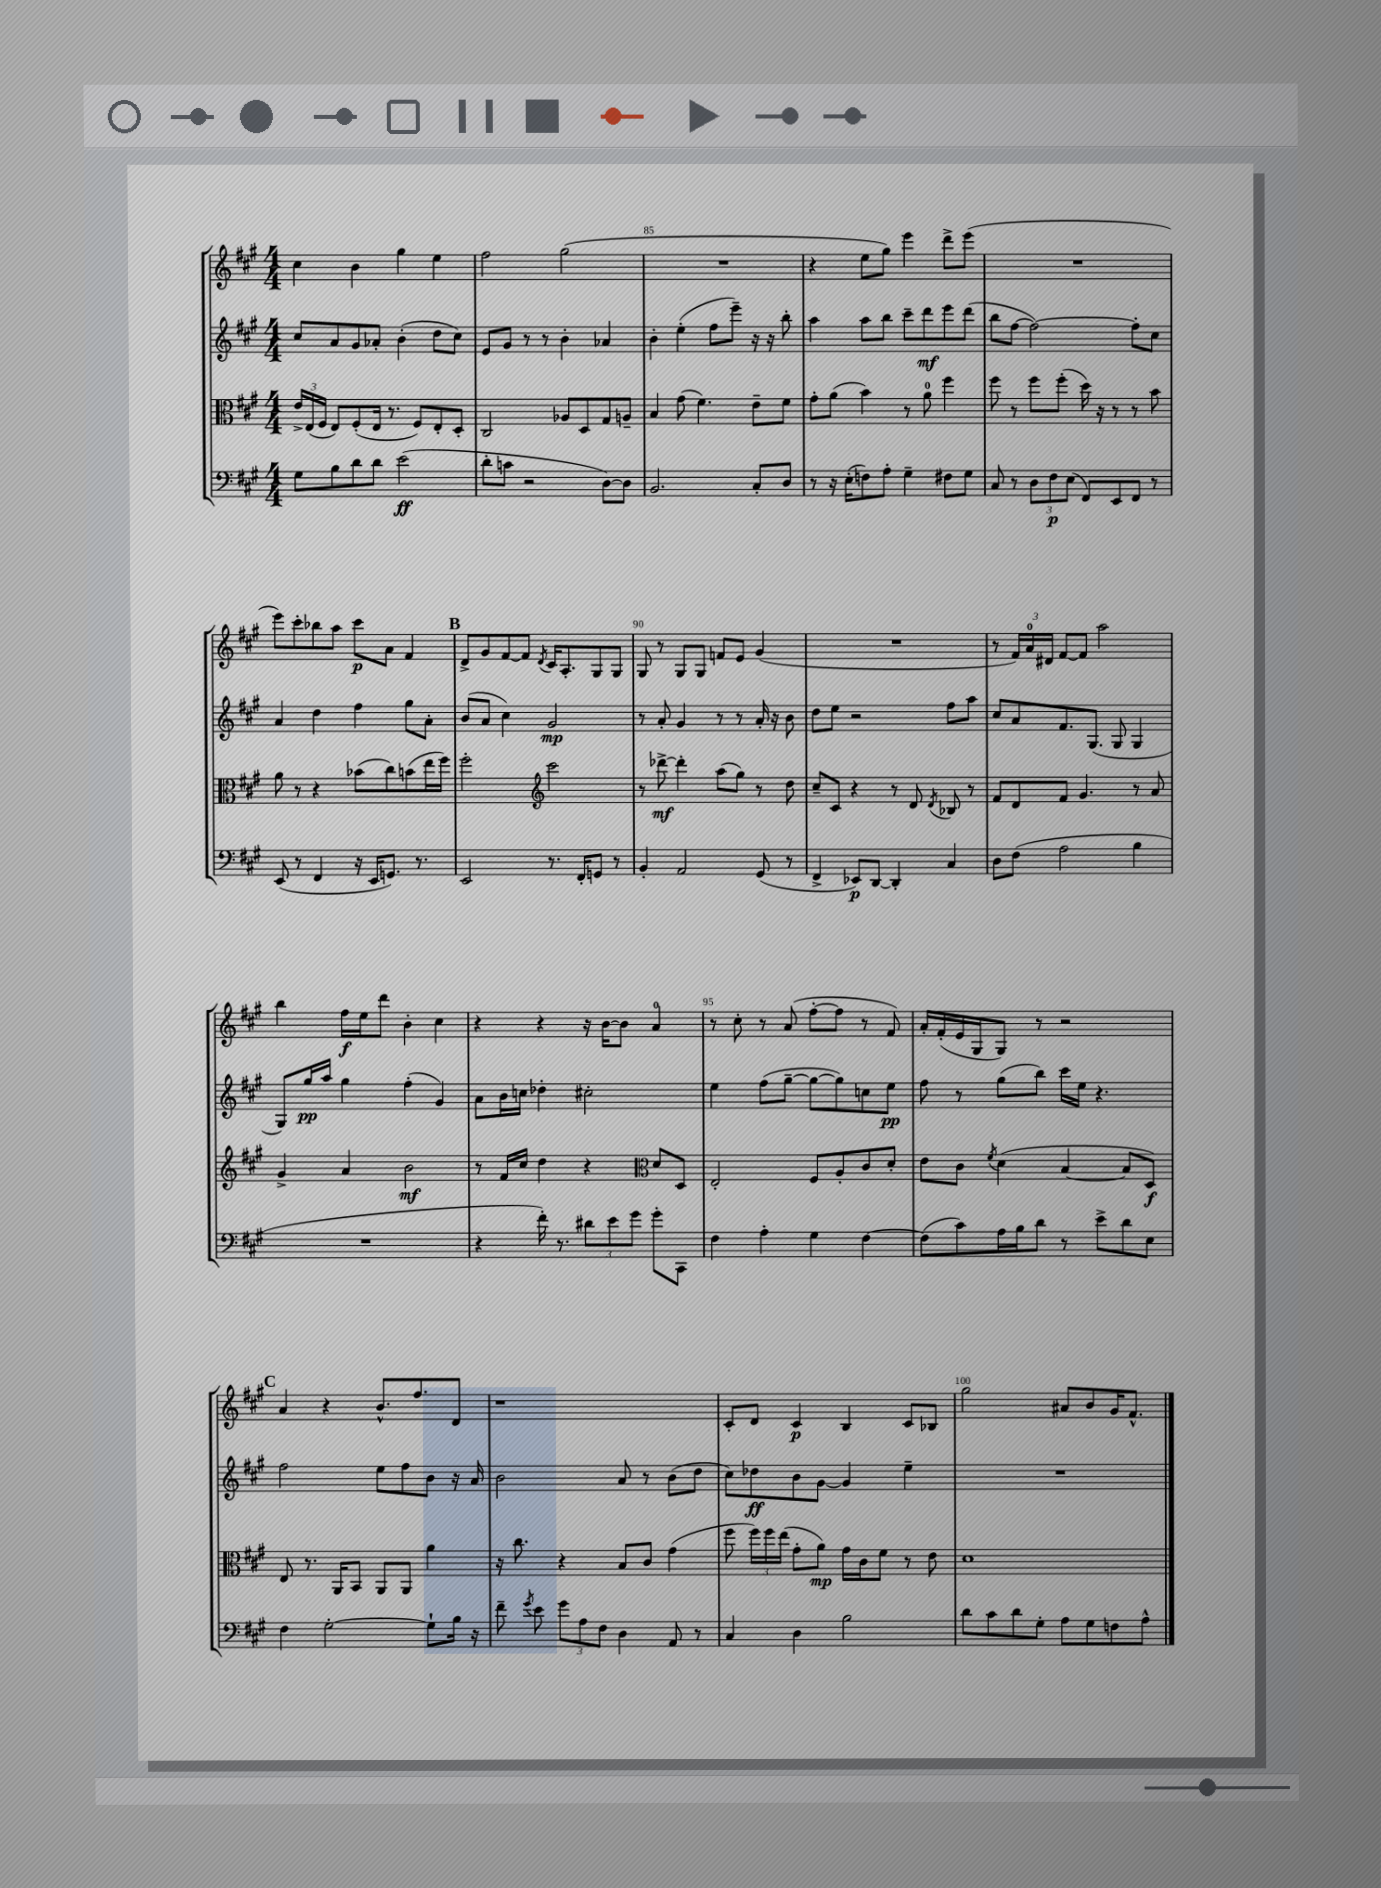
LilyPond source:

<<
\new StaffGroup <<
\new Staff = "s0" {
    \clef treble \key a \major \numericTimeSignature \time 4/4
    \autoBeamOff cis''4 b'4 gis''4 e''4 |
    fis''2 gis''2( |
    R1 |
    r4 e''8[ gis''8]) e'''4 d'''8[-> e'''8]( |
    R1 |
    e'''8[) cis'''8-. bes''8 a''8] cis'''8[\p a'8] fis'4 |
    \mark \markup { \bold "B" } d'8[-> gis'8 fis'8~ fis'8] \acciaccatura { d'8 } cis'16[ a8.-. gis8 gis8] |
    gis8 r8 gis8[ gis8] f'8[ e'8] gis'4( |
    R1 |
    r8 \tuplet 3/2 { fis'16[) a'16-0 dis'16] } fis'8[~ fis'8] a''2 |
    b''4 fis''16[\f e''16 d'''8] b'4-. cis''4 |
    r4 r4 r16 b'16[~ b'8] a'4-0 |
    r8 cis''8-. r8 a'8( fis''8[~-. fis''8] r8 fis'8) |
    a'16[-. fis'16-.( e'16 gis16 gis8]) r8 r2 |
    \mark \markup { \bold "C" } a'4 r4 b'8.[-^ fis''8. d'8] |
    r1 |
    cis'8[-. d'8] cis'4\p b4 cis'8[ bes8] |
    gis''2 ais'8[ b'8 gis'16 fis'8.]-^ \bar "|." |
}
\new Staff = "s1" {
    \clef treble \key a \major \numericTimeSignature \time 4/4
    \autoBeamOff cis''8[ a'8 gis'8 aes'8]-. b'4-.( d''8[ cis''8]) |
    e'8[ gis'8] r8 r8 b'4-. aes'4 |
    b'4-. e''4-.( fis''8[ e'''8]--) r16 r16 b''8-. |
    a''4 a''8[ b''8] cis'''8[-- d'''8\mf e'''8 d'''8]( |
    b''8[ fis''8]~ fis''2~) fis''8[-. cis''8] |
    a'4 d''4 fis''4 gis''8[ a'8]-. |
    \mark \markup { \bold "B" } b'8[( a'8] cis''4) gis'2\mp |
    r8 a'8-. gis'4 r8 r8 a'16-. r16 b'8 |
    d''8[ e''8] r2 fis''8[ a''8] |
    cis''8[ a'8 fis'8. gis8.]( gis8 gis4 |
    gis8[) gis''16\pp a''16] gis''4 fis''4-.( gis'4) |
    a'8[ b'16 c''16] des''4-. cis''2-. |
    e''4 fis''8[( gis''8]~-- gis''8[~ gis''8) c''8 e''8]\pp |
    fis''8 r8 gis''8[( b''8]) cis'''16[ e''16] r4. |
    \mark \markup { \bold "C" } fis''2 e''8[ fis''8 b'8] r16 a'16 |
    b'2 a'8 r8 b'8[( d''8] |
    cis''8[) des''8\ff b'8 gis'8]~ gis'4 e''4-- |
    R1 \bar "|." |
}
\new Staff = "s2" {
    \clef alto \key a \major \numericTimeSignature \time 4/4
    \autoBeamOff \tuplet 3/2 { e'16[-> e16( fis16] } e8[) fis8-.( e16] r8. fis8[) e8-. d8]-. |
    cis2 aes8[ d8 gis8 a8]-- |
    b4 gis'8( fis'4.) e'8[-- fis'8] |
    gis'8[-. a'8]( b'4) r8 a'8-0 fis''4 |
    fis''8 r8 fis''8[ fis''8]-.( d''16) r16 r8 r8 b'8 |
    a'8 r8 r4 bes'8[( cis''8) b'8( e''16 fis''16]) |
    \mark \markup { \bold "B" } fis''2-. \clef treble cis'''2 |
    r8 des'''8~->\mf des'''4-. a''8[( gis''8]) r8 d''8 |
    cis''8[-- cis'8] r4 r8 d'8 \acciaccatura { d'8 } bes8 r8 |
    fis'8[ d'8 fis'8] gis'4. r8 a'8 |
    gis'4-> a'4 b'2\mf |
    r8 fis'16[ cis''16] d''4 r4 \clef alto d'8[ d8] |
    e2-. fis8[ a8-. cis'8 d'8]-. |
    e'8[ cis'8] \acciaccatura { fis'8 } d'4( b4~ b8[ d8]\f) |
    \mark \markup { \bold "C" } e8 r8. a,16[ b,8] a,8[ a,8] a'4 |
    r16 cis''8. r4 b8[ cis'8] gis'4( |
    fis''8 \tuplet 3/2 { fis''16[) fis''16 e''16]( } gis'8[-. a'8]\mp) gis'16[ cis'16 fis'8] r8 e'8 |
    d'1 \bar "|." |
}
\new Staff = "s3" {
    \clef bass \key a \major \numericTimeSignature \time 4/4
    \autoBeamOff gis8[ b8 d'8 d'8] e'2\ff( |
    d'8[-. c'8] r2 d8[~) d8] |
    b,2. cis8[-. d8] |
    r8 r16 e16[-.( f8) a8]-. gis4-- fis8[ gis8] |
    cis8 r8 \tuplet 3/2 { d8[ fis8\p e8]( } fis,8[) e,8 fis,8] r8 |
    e,8( r8 fis,4 r16 e,16[ g,8.]) r8. |
    \mark \markup { \bold "B" } e,2 r8. fis,16[-. g,8] r8 |
    b,4-. a,2 gis,8( r8 |
    fis,4-> ees,8[\p) d,8]~ d,4-. cis4 |
    d8[ fis8]( a2 b4 |
    R1 |
    r4 fis'16-.) r8. \tuplet 3/2 { dis'8[ e'8 gis'8] } gis'8[-. cis,8] |
    fis4 a4-. gis4 fis4~ |
    fis8[( cis'8) a16 b16 d'8] r8 e'8[-> d'8 e8] |
    \mark \markup { \bold "C" } fis4 gis2~-. gis8[-! b16] r16 |
    fis'8-- \acciaccatura { gis'8 } e'8 \tuplet 3/2 { gis'8[ a8 fis8] } d4 a,8 r8 |
    cis4 d4 b2 |
    d'8[ cis'8 d'8 gis8]-. a8[ gis8 f8 a8]-^ \bar "|." |
}
>>
>>
\layout { \context { \Score currentBarNumber = #83 \override BarNumber.break-visibility = ##(#f #t #t) barNumberVisibility = #(every-nth-bar-number-visible 5) } }
